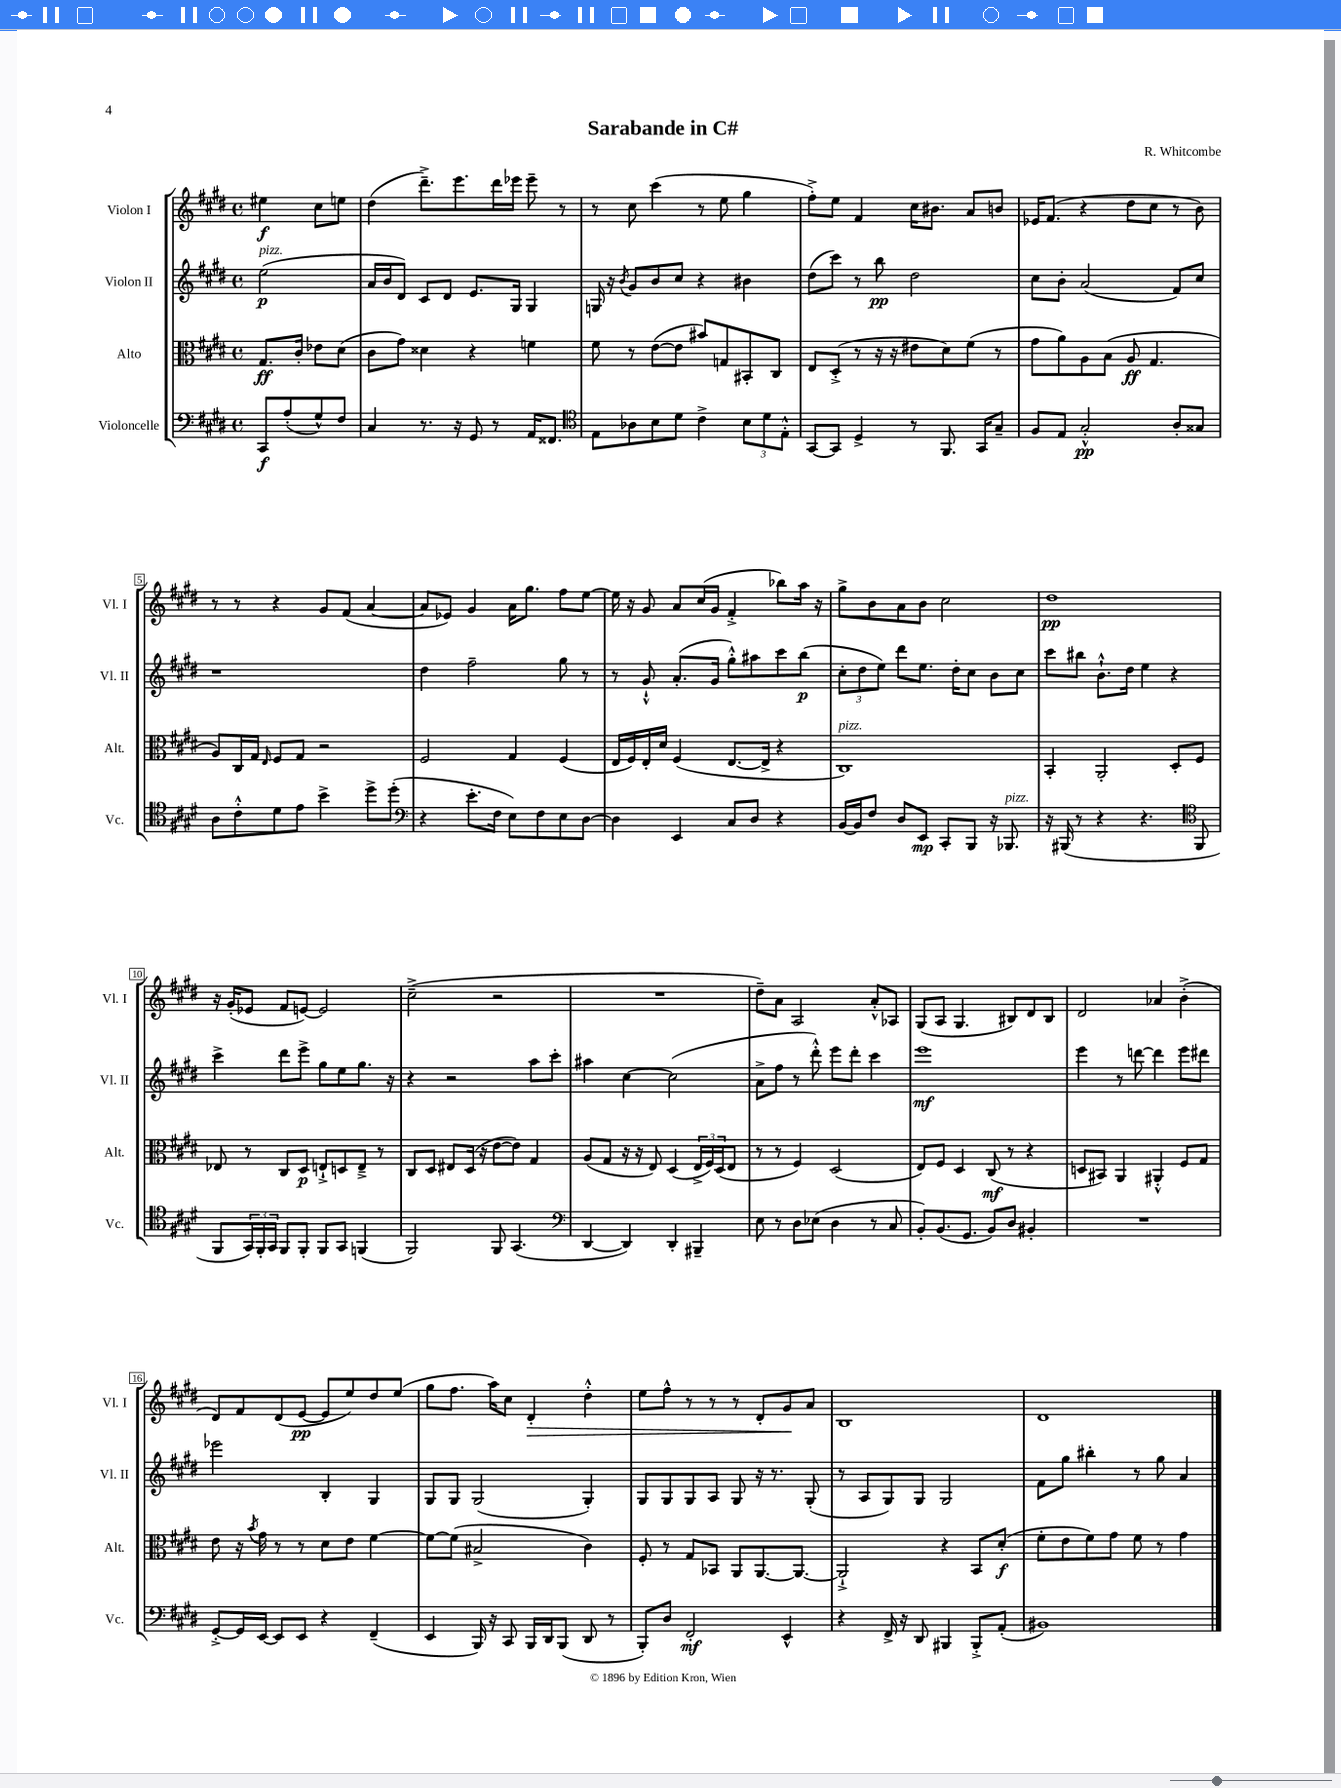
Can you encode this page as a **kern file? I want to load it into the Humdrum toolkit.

**kern	**kern	**kern	**kern
*staff4	*staff3	*staff2	*staff1
*clefF4	*clefC3	*clefG2	*clefG2
*k[f#c#g#d#]	*k[f#c#g#d#]	*k[f#c#g#d#]	*k[f#c#g#d#]
*M4/4	*M4/4	*M4/4	*M4/4
*met(c)	*met(c)	*met(c)	*met(c)
8CC#/L	8.G#/L	(2ee\	4ee#\
(8A'/	.	.	.
.	16c#'/Jk	.	.
8G#^^/)	8e-\L	.	8cc#\L
8F#/J	(8d#\J	.	8ee\J
=	=	=	=
4C#/	8c#\L	16a/LL	(4dd#\
.	.	16b/J	.
.	8g#\J)	8d#/J)	.
8.r	4d##\	8c#/L	8.ddd#~^\L)
.	.	8d#/J	.
16r	.	.	8.eee\
8GG#/	4r	8.e/L	.
8r	.	.	16ddd#\L
.	.	16G#/Jk	16eee-\JJ
16AA/LK	4f\	4G#/	8eee-~\
8.FF##/J	.	.	.
.	.	.	8r
=	=	=	=
*clefC4	*	*	*
8E\L	8f#\	16G/	8r
.	.	16r	.
.	.	8qb/	.
8A-\	8r	8g#/L	8cc#\
8B\	([8e\L	8b/	(4ccc#\
8d#\J	8e\]J	8cc#/J	.
4c#^\	8b#/L)	4r	8r
.	8G/	.	8ee\
12B\L	8BB#'/	4b#\	4gg#\
12d#\	.	.	.
.	8C#/J	.	.
12E'^^\J	.	.	.
=	=	=	=
[8GG#/L	8E/L	(8dd#\L	8ff#'^\L)
8GG#/]J	(8D#'^/J	8ccc#\J)	8ee\J
4D#^/	8r	8r	4f#/
.	16r	8bb\	.
.	16r	.	.
8r	8e#\L	2dd#\	16cc#\LK
.	.	.	8.b#\J
8.FF#/	8d#\)	.	.
.	(8f#\J	.	8a/L
16GG#/LK	.	.	.
8G#~/J	8r	.	8b/J
=	=	=	=
8F#/L	8g#\L	8cc#\L	16e-/LK
.	.	.	(8.f#/J
8E/J	8a\)	8b'\J	.
2G#'^^/	8A\	(2a/	4r
.	(8B\J	.	.
.	8A/	.	8dd#\L
.	4.G#/	.	8cc#\J
8A'/L	.	8f#/L)	8r
8G##/J	.	8cc#/J	8b\)
=	=	=	=
8A\L	8A/L)	1r	8r
8c#'^^\	16C#/L	.	8r
.	16G#/JJ	.	.
.	16qqE/	.	.
8d#\	8F#/L	.	4r
8e\J	8G#/J	.	.
4b^\	2r	.	8g#/L
.	.	.	(8f#/J
8dd#^\L	.	.	[4a/
(8dd#'\J	.	.	.
=	=	=	=
*clefF4	*	*	*
4r	2F#/	4dd#\	8a/]L
.	.	.	8e-/J)
8.e'\L	.	2ff#~\	4g#/
16F#\Jk	.	.	.
8E\L)	4G#/	.	16a\LK
.	.	.	8.gg#\J
8F#\	.	.	.
8E\	(4F#/	8gg#\	8ff#\L
[8D#\J	.	8r	[8ee\J
=	=	=	=
4D#\]	16E/LL	8r	16ee\]
.	16F#/)	.	16r
.	16E'/	8g#`^^/	8g#/
.	16d#/JJ	.	.
4EE/	(4F#/	(8.a'/L	8a/L
.	.	.	(16cc#/L
.	.	16g#/Jk	16g#/JJ
8C#/L	[8.E/L	8gg#'^^\L)	4f#'^/
8D#/J	.	8aa#\	.
.	16E^/]Jk	.	.
4r	4r	8ccc#\	8bb-\L)
.	.	(8bb\J	16aa\Jk
.	.	.	16r
=	=	=	=
[16BB/LL	1C#)	12cc#'\L	8gg#^\L
16BB/]J	.	.	.
.	.	12dd#\	.
8F#/J	.	.	8b\
.	.	12ee\J)	.
8D#/L	.	8ddd#\L	8a\
8EE/J	.	8.ee\J	8b\J
8CC#'/L	.	.	2cc#\
.	.	16dd#'\LK	.
8BBB/J	.	8cc#\J	.
16r	.	8b\L	.
8.BBB-/	.	.	.
.	.	8cc#\J	.
=	=	=	=
16r	4BB'/	8ccc#\L	1dd#
(16BBB#/	.	.	.
8r	.	8bb#\J	.
4r	2AA'/	8.b`^^\L	.
.	.	16dd#\Jk	.
4.r	.	4ee\	.
.	8D#'/L	4r	.
*clefC4	*	*	*
8FF#/	8F#/J	.	.
=	=	=	=
8FF#/L	8E-/	4ccc#^\	16r
.	.	.	(16g#'/LK
24GG#/L)	8r	.	8e-/J
24FF#'/	.	.	.
24GG#/JJ	.	.	.
8FF#/L	8C#/L	8ddd#\L	8f#/L
8FF#'/J	8D#/J	8eee^\J	[8e/J)
8FF#/L	8E`^/L	8gg#\L	2e/]
8GG#/J	8D/	8ee\	.
(4FF/	8E~^/J	8.gg#\J	.
.	8r	.	.
.	.	16r	.
=	=	=	=
2FF#/)	8C#/L	4r	(2cc#~^\
.	8D#/J	.	.
.	8E#/L	2r	.
.	(16D#/Jk	.	.
.	16r	.	.
8FF#/	[8e\L	.	2r
(4.GG#/	8e\]J)	.	.
.	4G#/	8aa\L	.
.	.	8ccc#'\J	.
=	=	=	=
*clefF4	*	*	*
[4DD#/	(8A/L	4aa#\	1r
.	8G#/J	.	.
4DD#/])	16r	[4cc#\	.
.	16r	.	.
.	8E/)	.	.
4DD#'/	(4D#/	(2cc#\]	.
4BBB#~/	24E^/LL	.	.
.	24F#/)	.	.
.	(24D#/J	.	.
.	8E/J	.	.
=	=	=	=
8E\	8r	8a^\L	8dd#~\L)
8r	8r	8ff#\J	8a\J
8D#\L	4F#/)	8r	2A/
(8E-\J	.	8ddd#'^^\)	.
4D#\	(2D#/	8eee\L	.
.	.	8ddd#'\J	.
8r	.	4ccc#\	8a'^^/L
8C#/	.	.	8A-/J
=	=	=	=
8BB'/L)	8E/L)	1eee	(8G#/L
(8.BB/	8F#/J	.	8A/J
.	4D#/	.	4.G#/
8.GG#/J	.	.	.
8BB/L)	(8C#/	.	.
8D#/J	8r	.	8B#/L)
4BB#'/	4r	.	8d#/
.	.	.	8B#/J
=	=	=	=
1r	8D/L	4eee\	2d#/
.	8BB#/J)	.	.
.	4AA/	8r	.
.	.	[8ddd\	.
.	4AA#'^^/	4ddd\]	4a-/
.	8F#/L	8eee\L	(4b'^\
.	8G#/J	8ddd#\J	.
=	=	=	=
[8GG#'^/L	8e\	2eee-\	8d#/L)
16GG#/]L	16r	.	8f#/
.	8qb/	.	.
[16EE/JJ	16g#\	.	.
8EE/]L	8r	.	(8d#/
8EE/J	8r	.	[8e/J
4r	8d#\L	4B'/	8e/]L
.	8e\J	.	8ee/)
(4FF#~/	[4f#\	4G#/	8dd#/
.	.	.	(8ee/J
=	=	=	=
4EE/	8f#\_L	8G#/L	8gg#\L
.	(8f#\]J	8G#/J	8.ff#\J
16BBB/)	2B#^/	(2G#/	.
16r	.	.	16aa\LK)
8CC#/	.	.	8cc#\J
16BBB/LL	.	.	4d#'/
16DD#/J	.	.	.
(8BBB/J	.	.	.
8DD#/	4c#\)	4G#'/)	4dd#'^^\
8r	.	.	.
=	=	=	=
8BBB'/L)	8F#'/	8G#/L	8ee\L
8D#/J	8r	8G#/	8ff#^^\J
2FF#'/	8G#/L	8G#/	8r
.	8BB-/J	8A/J	8r
.	8AA/L	8G#/	8r
.	[8.AA/	16r	8d#'/L
.	.	8.r	.
4EE^^/	.	.	8g#/
.	8.AA/_J	.	.
.	.	(8G#'/	8a/J
=	=	=	=
4r	2AA`^/]	8r	1B
.	.	8A/L	.
16FF#^/	.	8G#/)	.
16r	.	.	.
8DD#/	.	8G#/J	.
4BBB#/	4r	2G#/	.
8BBB#'^/L	8BB/L	.	.
(8AA'/J	(8d#'/J	.	.
=	=	=	=
1BB#)	8f#'\L	8f#\L	1d#
.	8e\	8gg#\J	.
.	8f#\)	4bb#'\	.
.	8g#\J	.	.
.	8f#\	8r	.
.	8r	8gg#\	.
.	4g#\	4a/	.
==	==	==	==
*-	*-	*-	*-
